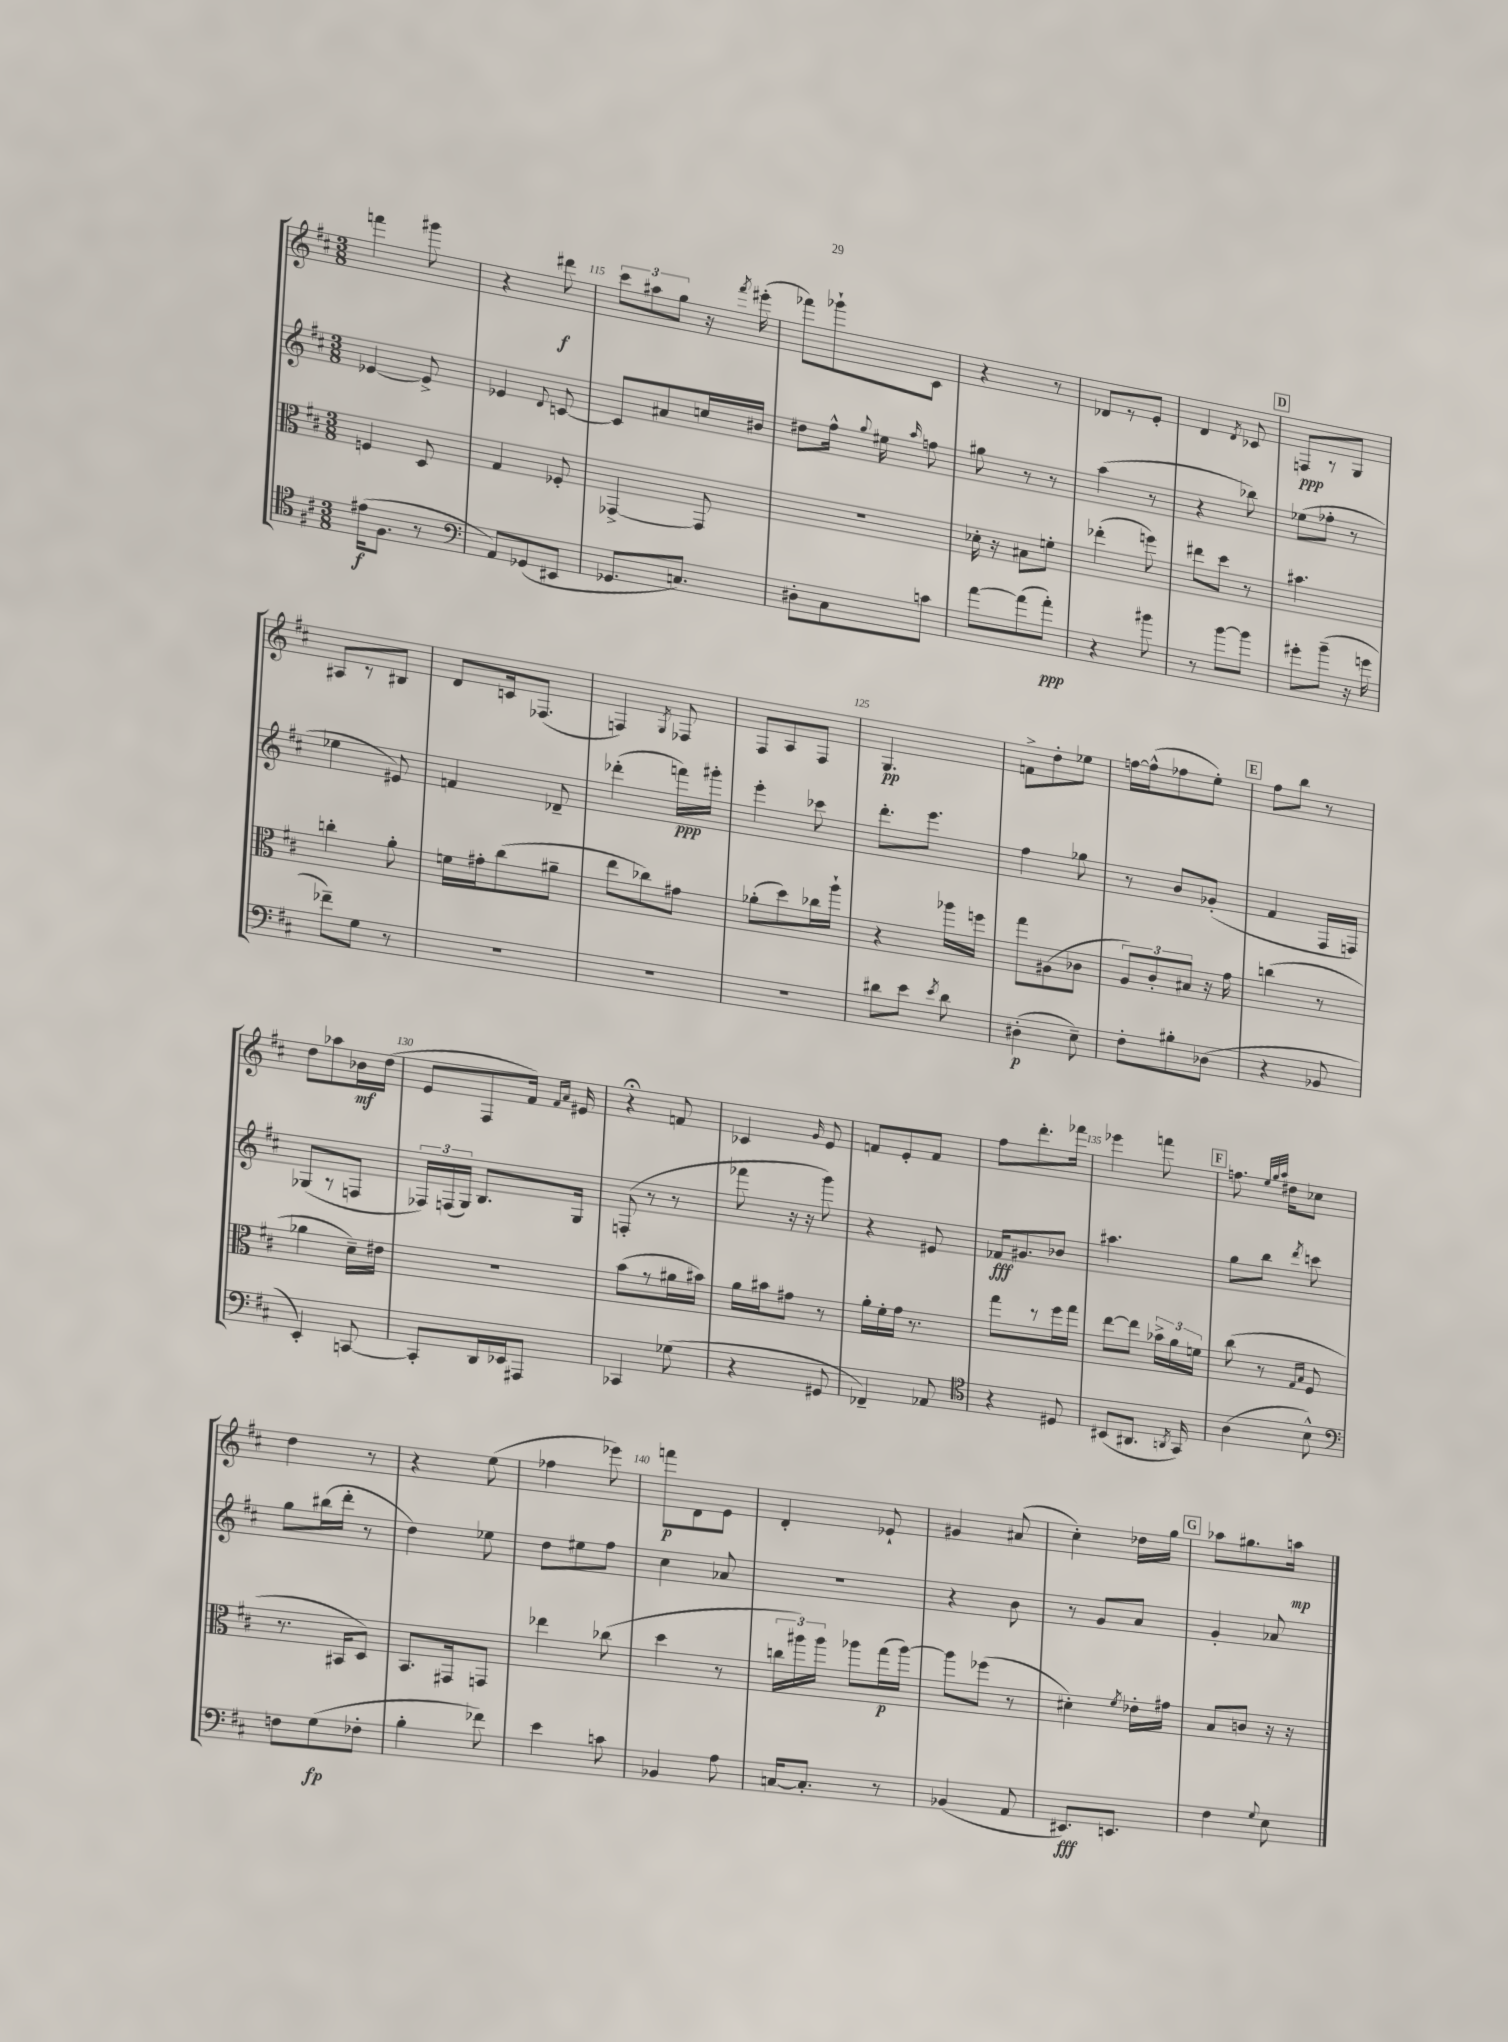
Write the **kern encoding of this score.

**kern	**kern	**kern	**kern
*staff4	*staff3	*staff2	*staff1
*clefC4	*clefC3	*clefG2	*clefG2
*k[f#c#]	*k[f#c#]	*k[f#c#]	*k[f#c#]
*M3/8	*M3/8	*M3/8	*M3/8
(16e#\LK	4F/	[4e-/	4fff\
8.F#\J	.	.	.
8r	8D/	8e-^/]	8ggg#\
=	=	=	=
*clefF4	*	*	*
8AA/L)	4G/	4e-/	4r
(8GG-/	.	.	.
.	.	8qqd/	.
8EE#/J	8F-'/	[8c/	8ddd#\
=	=	=	=
8.GG-/L	[4GG-^/	8c/]L	12ccc#\L
.	.	.	12aa#\
.	.	8a#/	.
.	.	.	12gg\J
8.C/J)	.	.	.
.	8GG-/]	16cc/L	16r
.	.	.	8qfff#/
.	.	16b#/JJ	(16eee#'\
=	=	=	=
8D#'\L	4.r	8dd#\L	8fff-\L)
8C#\	.	16ff#^^\Jk	8ggg-`\
.	.	8qqgg/	.
.	.	16ee#\	.
.	.	16qqaa/	.
8c\J	.	8ff\	8c#\J
=	=	=	=
[8a\L	16d-'\	8gg#\	4r
.	16r	.	.
(8a\]	8B#\L	8r	.
8a'\J)	8f'\J	8r	8r
=	=	=	=
4r	(4ee-'\	(4aa\	8d-/L
.	.	.	8r
8b#\	8ff\)	8r	8e'/J
=	=	=	=
8r	8ee#\L	4r	4d/
[8b\L	8dd\J	.	.
.	.	.	8qd/
8b\]J	8r	8bb-\)	8c-/
=	=	=	=
8g#'\L	4.b#\	(8ee-\L	8F/L
(8b~\J	.	8ff-'\J	8r
16r	.	8r	8G/J
16g\	.	.	.
=	=	=	=
8f-~\L)	4cc'\	4ee-\	8A#/L
8G\J	.	.	8r
8r	8a'\	8e#/)	8B#/J
=	=	=	=
4.r	16f\LL	4f/	8d/L
.	16g#'\J	.	.
.	(8cc#\	.	16c/k
.	.	.	(8.F-/J
.	8a#~\J	8d-~/	.
=	=	=	=
4.r	8ee\L	(4ddd-'\	4F/)
.	8cc-\)	.	.
.	.	.	8qG/
.	8g#\J	16fff\LL)	8F-/
.	.	16ggg#'\JJ	.
=	=	=	=
4.r	(8a-'\L	4eee'\	8F#/L
.	8dd\)	.	8A/
.	16cc-\L	8ccc-\	8F#/J
.	16aa`\JJ	.	.
=	=	=	=
8d#\L	4r	8.ddd'\L	4.G/
8e\J	.	.	.
.	.	8.eee\J	.
8qe/	.	.	.
8d#\	16aa-\LL	.	.
.	16ff\JJ	.	.
=	=	=	=
(4D#'\	8gg\L	4ff#\	8f^\L
.	(8A#\	.	8dd'\
8E~\)	8c-\J	8gg-\	8ee-\J
=	=	=	=
8F#'\L	12A/L)	8r	[16ff\LL
.	.	.	(16ff^^\]J
.	12c#'/	.	.
8B#'\	.	8b/L	8ff-\
.	12B#/J	.	.
(8D-\J	16r	(8g-'/J	8ee'\J)
.	16g\	.	.
=	=	=	=
4r	(4cc\	4f#/	8ff#\L
.	.	.	8bb\J
8BB-/	8r	16F#/LL	8r
.	.	16F/JJ)	.
=	=	=	=
4EE'/)	4a-\	(8G-/L	8dd\L
.	.	8r	8aa-\
[8CC/	16d~\LL)	8F/J	16b-\L
.	16e#\JJ	.	(16dd\JJ
=	=	=	=
8CC'/]L	4.r	24F-/LL)	8e/L
.	.	(24F/	.
.	.	24G/JJ)	.
16DD/L	.	8.B/L	8F#/
16EE-/J	.	.	.
8AAA#/J	.	.	16f#/Jk)
.	.	.	16qqf#/LL
.	.	.	16qqa/JJ
.	.	16G/Jk	16e#/
=	=	=	=
4CC-/	(8b\L	(8F'/	4r;
.	8r	8r	.
(8G-\	16a#\L	8r	8f/
.	16b#\JJ)	.	.
=	=	=	=
4r	16a\LL	8fff-\	4c-/
.	16b#\J	.	.
.	8g#\J	16r	.
.	.	16r	.
.	.	.	16qqg/
8GG#/	8r	8ggg\)	8e/
=	=	=	=
4FF-~/)	16a'\LL	4r	8f/L
.	16f#'\	.	.
.	16g\JJ	.	8e'/
.	8.r	.	.
8AA-/	.	8e#/	8f/J
=	=	=	=
*clefC4	*	*	*
4r	8gg\L	16f-/LK	8ff#\L
.	.	8.g#/	.
.	8r	.	8.ddd'\
8D#/	16ff#\L	8b-/J	.
.	16gg\JJ	.	16fff-\Jk
=	=	=	=
(8BB#/L	[8ee\L	4.aa#\	4eee-\
8.AA#/J	8ee\]J	.	.
.	24b-^\LL	.	8fff\
.	24a\	.	.
8qAA/	.	.	.
16GG/)	.	.	.
.	24f\JJ	.	.
=	=	=	=
(4A\	(8cc#\	8gg\L	8.ff\
.	8r	8bb\J	.
.	.	.	32qqee/LLL
.	.	.	32qqgg/
.	.	.	32qqaa/JJJ
.	.	.	16dd#\LK
.	16qqG/LL	.	.
.	16qqB/JJ	8qddd/	.
8B^^\)	8F#/	8ccc\	8cc-\J
=	=	=	=
*clefF4	*	*	*
8F\L	8.r	8gg\L	4dd\
(8G\	.	(16bb#\L	.
.	16BB#/LK	16ddd'\JJ	.
8F-'\J	8D/J)	8r	8r
=	=	=	=
4B'\	8.BB/L	4dd\)	4r
.	16GG#/k	.	.
8f-\)	8GG/J	8ee-\	(8ee\
=	=	=	=
4e\	4ee-\	8dd\L	4ff-\
.	.	8ee#\	.
8c\	(8cc-\	8ff#\J	8eee-\)
=	=	=	=
4BB-/	4dd\	4cc#\	8fff\L
.	.	.	8d\
8A\	8r	8a-/	8e\J
=	=	=	=
[16C/LK	24cc\LL	4.r	4d'/
.	24aa#\)	.	.
8.C'/]J	.	.	.
.	24aa#\JJ	.	.
.	8aa-\L	.	.
8r	(16gg\L	.	8e-`/
.	[16aa-\JJ)	.	.
=	=	=	=
(4BB-/	8aa-\]L	4r	4g#/
.	(8ff-\J	.	.
8AA/	8r	8b\	(8a#/
=	=	=	=
8.EE#/L)	4d#'\)	8r	4cc#'\)
.	.	8g/L	.
8.EE/J	.	.	.
.	8qf#/	.	.
.	16e-'\LL	8a/J	16dd-\LL
.	16g#\JJ	.	16gg\JJ
=	=	=	=
4F#\	8B/L	4g'/	8aa-\L
.	8c/J	.	8.gg#\
8qqG/	.	.	.
8E\	16r	8a-/	.
.	16r	.	16aa\Jk
==	==	==	==
*-	*-	*-	*-
